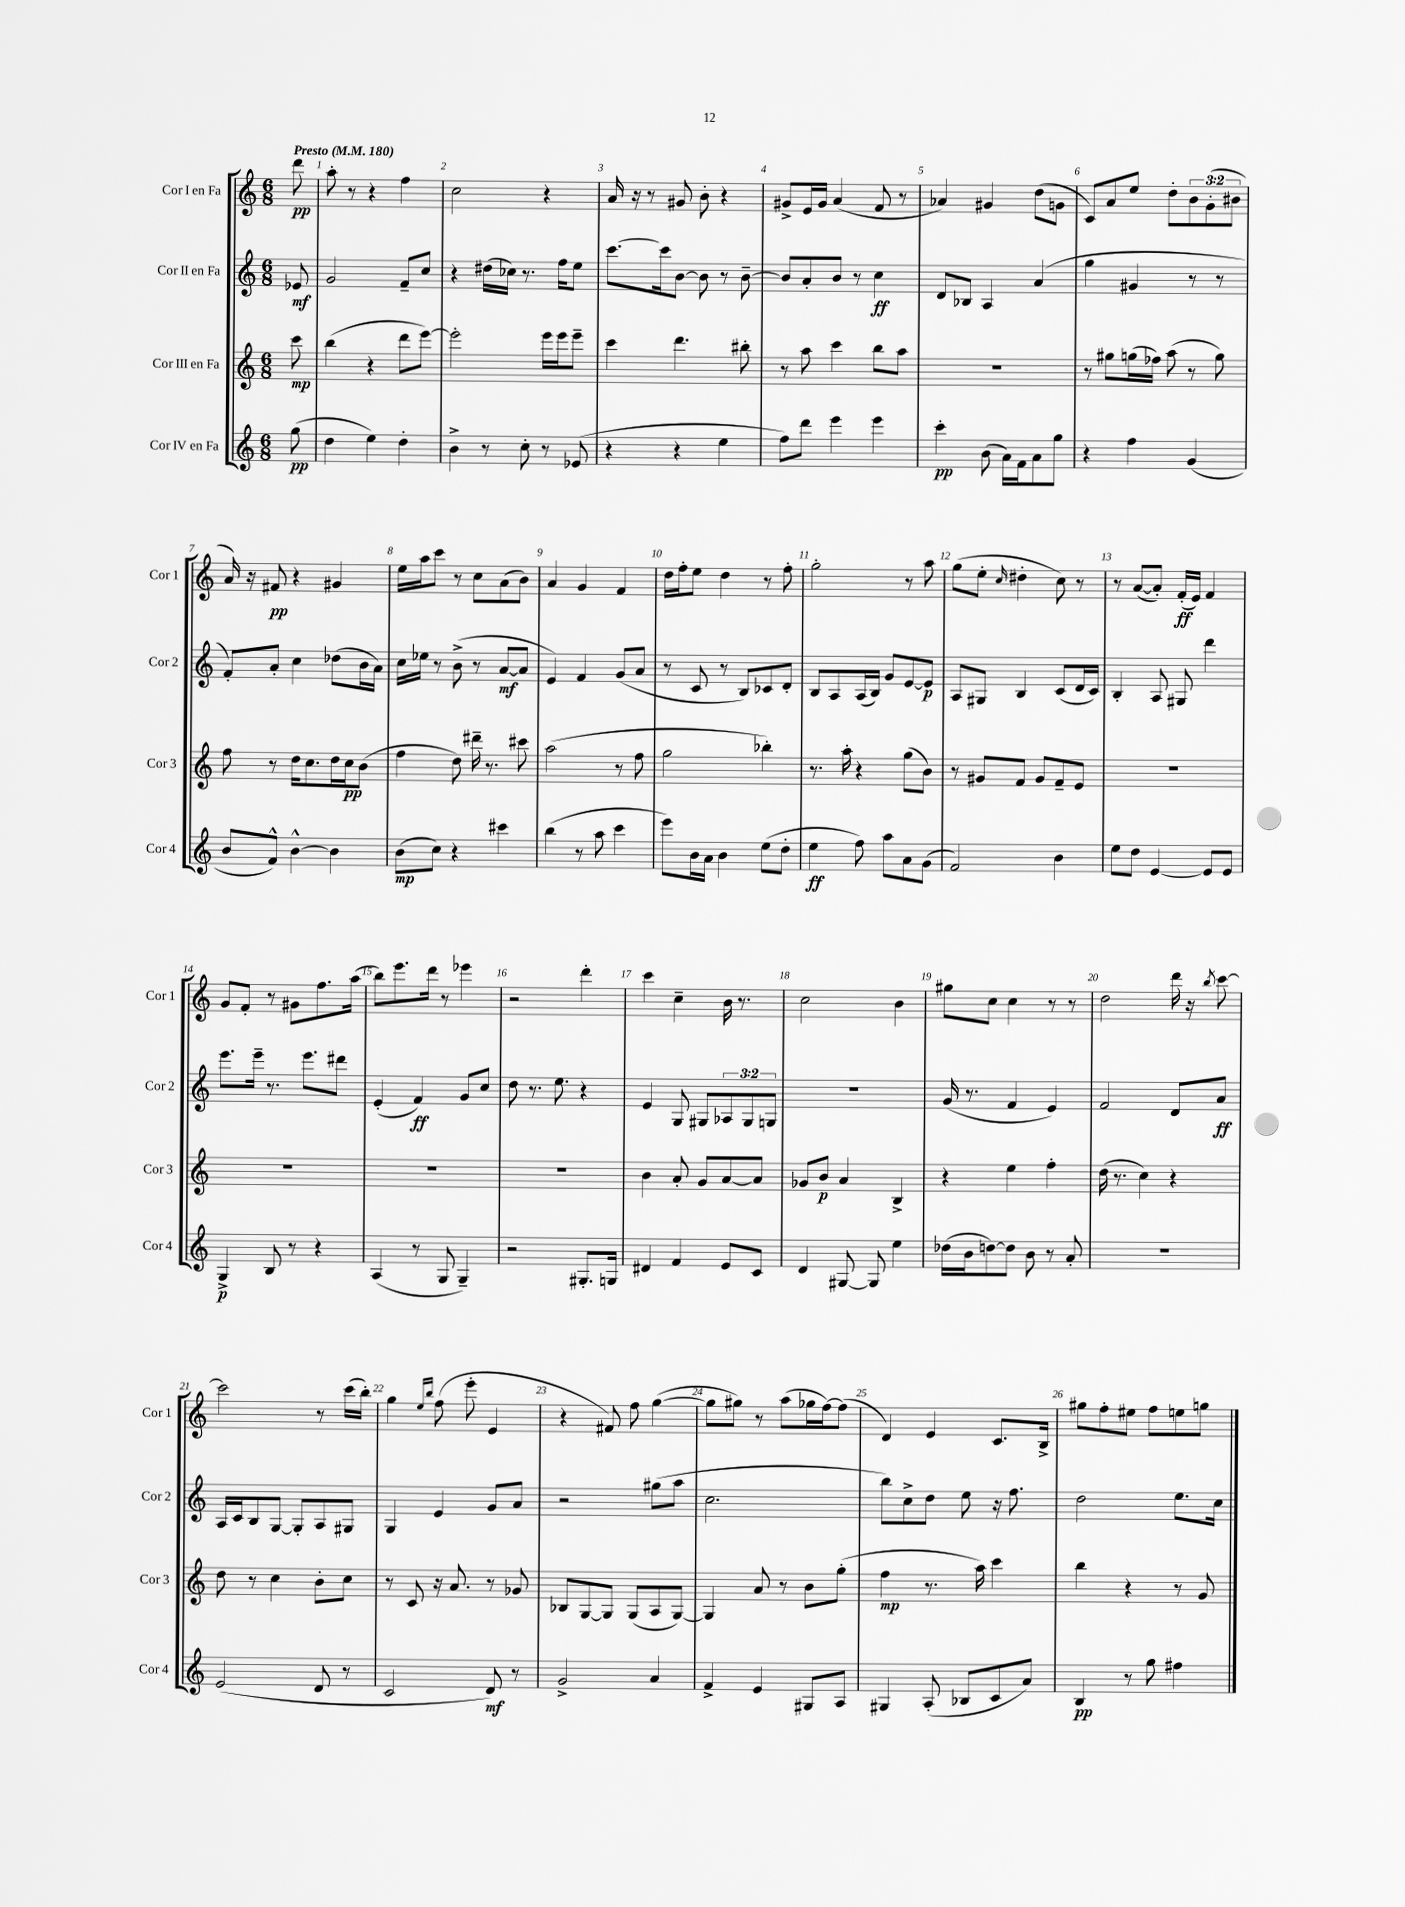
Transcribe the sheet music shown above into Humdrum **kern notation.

**kern	**dynam	**kern	**dynam	**kern	**dynam	**kern	**dynam
*part4	*part4	*part3	*part3	*part2	*part2	*part1	*part1
*staff4	*staff4	*staff3	*staff3	*staff2	*staff2	*staff1	*staff1
*I"Cor IV en Fa	*	*I"Cor III en Fa	*	*I"Cor II en Fa	*	*I"Cor I en Fa	*
*I'Cor 4	*	*I'Cor 3	*	*I'Cor 2	*	*I'Cor 1	*
*clefG2	*	*clefG2	*	*clefG2	*	*clefG2	*
*k[]	*	*k[]	*	*k[]	*	*k[]	*
*M6/8	*	*M6/8	*	*M6/8	*	*M6/8	*
*MM180	*	*MM180	*	*MM180	*	*MM180	*
=	=	=	=	=	=	=	=
!	!	!	!	!	!	!LO:TX:a:B:t=Presto	!
(8gg\	pp	8ccc\	mp	8e-X/	mf	8ddd\	pp
=1	=1	=1	=1	=1	=1	=1	=1
4dd\	.	(4bb\	.	2g/	.	8aa'\	.
.	.	.	.	.	.	8r	.
4ee\)	.	4r	.	.	.	4r	.
4dd'\	.	8ddd\L	.	8f~/L	.	4ff\	.
.	.	[8eee\J)	.	8cc/J	.	.	.
=2	=2	=2	=2	=2	=2	=2	=2
4b^\	.	2eee'\]	.	4r	.	2cc\	.
8r	.	.	.	(16dd#X\LL	.	.	.
.	.	.	.	16cc-X\JJ)	.	.	.
8cc'\	.	.	.	8.r	.	.	.
8r	.	16eee\LL	.	.	.	4r	.
.	.	16eee\J	.	16ff\KL	.	.	.
(8e-X/	.	8eee~\J	.	8ee\J	.	.	.
=3	=3	=3	=3	=3	=3	=3	=3
4r	.	4ccc\	.	[8.ccc\L	.	16a/	.
.	.	.	.	.	.	16r	.
.	.	.	.	.	.	8r	.
.	.	.	.	16ccc\k]	.	.	.
4r	.	4.ddd\	.	[8b\J	.	8g#X/	.
.	.	.	.	8b\]	.	8b'\	.
4ee\	.	.	.	8r	.	4r	.
.	.	8bb#X'\	.	[8b~\	.	.	.
=4	=4	=4	=4	=4	=4	=4	=4
8ff\L)	.	8r	.	8b/L]	.	8g#X^/L	.
8ddd\J	.	8aa\	.	8a'/	.	16e/L	.
.	.	.	.	.	.	16g#/JJ	.
4eee\	.	4ccc\	.	8b/J	.	(4a/	.
.	.	.	.	8r	.	.	.
4eee\	.	8bb\L	.	4cc\	ff	8f/	.
.	.	8aa\J	.	.	.	8r	.
=5	=5	=5	=5	=5	=5	=5	=5
4ccc'\	pp	2.r	.	8d/L	.	4a-X/)	.
.	.	.	.	8B-X/J	.	.	.
(8b\	.	.	.	4A/	.	4g#X/	.
16a\LL)	.	.	.	.	.	.	.
16f\J	.	.	.	.	.	.	.
8a\	.	.	.	(4a/	.	(8dd\L	.
8gg\J	.	.	.	.	.	8gn\J	.
=6	=6	=6	=6	=6	=6	=6	=6
4r	.	8r	.	4gg\	.	8c/L)	.
.	.	8gg#X\L	.	.	.	8a/	.
4ff\	.	(16ggn\L	.	4g#X/	.	8ee/J	.
.	.	16ff-X\JJ)	.	.	.	.	.
.	.	(8aa\	.	.	.	8dd'\L	.
(4g/	.	8r	.	8r	.	12b\	.
.	.	.	.	.	.	(12g'\	.
.	.	8gg\)	.	8r	.	.	.
.	.	.	.	.	.	12b#X\J	.
!!LO:LB:g=z
=7	=7	=7	=7	=7	=7	=7	=7
8b/L	.	8ff\	.	8f'/L)	.	16a/)	.
.	.	.	.	.	.	16r	.
8f^^/J)	.	8r	.	8a'/J	.	8f#X/	pp
[4b^^\	.	16dd\KL	.	4cc\	.	4r	.
.	.	8.cc\	.	.	.	.	.
4b\]	.	16dd\L	.	(8dd-X\L	.	4g#X/	.
.	.	16cc\J	pp	.	.	.	.
.	.	(8b\J	.	16b\L	.	.	.
.	.	.	.	16a\JJ)	.	.	.
=8	=8	=8	=8	=8	=8	=8	=8
(8b\L	mp	4ff\	.	16cc\LL	.	16ee\LL	.
.	.	.	.	16ee-X\JJ	.	16aa\J	.
8cc\J)	.	.	.	8r	.	8ccc\J	.
4r	.	8dd\)	.	(8b^\	.	8r	.
.	.	16ddd#X~\	.	8r	.	8cc\L	.
.	.	8.r	.	.	.	.	.
4ccc#X\	.	.	.	[8a/L	mf	(8a\	.
.	.	8ccc#X\	.	8a/J]	.	8b\J)	.
=9	=9	=9	=9	=9	=9	=9	=9
(4bb\	.	(2aa\	.	4e/)	.	4a/	.
8r	.	.	.	4f/	.	4g/	.
8aa\	.	.	.	.	.	.	.
4ccc\	.	8r	.	(8g/L	.	4f/	.
.	.	8ff\	.	8a/J	.	.	.
=10	=10	=10	=10	=10	=10	=10	=10
8eee\L)	.	2gg\	.	8r	.	16dd\LL	.
.	.	.	.	.	.	16ff'\J	.
16b\L	.	.	.	8c/	.	8ee\J	.
16a\JJ	.	.	.	.	.	.	.
4b\	.	.	.	8r	.	4dd\	.
.	.	.	.	8B/L)	.	.	.
(8ee\L	.	4bb-X'\)	.	8c-X/	.	8r	.
8dd'\J	.	.	.	8d'/J	.	8ff'\	.
=11	=11	=11	=11	=11	=11	=11	=11
4ee\	ff	8.r	.	8B/L	.	2gg'\	.
.	.	.	.	8A/	.	.	.
.	.	16aa'\	.	.	.	.	.
8ff\)	.	4r	.	(16A/L	.	.	.
.	.	.	.	16B/JJ)	.	.	.
8aa\L	.	.	.	8g/L	.	.	.
8a\	.	(8gg\L	.	[8e/	.	8r	.
(8g\J	.	8b\J)	.	8e/J]	p	8aa\	.
=12	=12	=12	=12	=12	=12	=12	=12
2f/)	.	8r	.	8A/L	.	(8gg\L	.
.	.	8g#X/L	.	8G#X/J	.	8ee'\J	.
.	.	.	.	.	.	16qqcc/	.
.	.	8f/J	.	4B/	.	4dd#X'\	.
.	.	8g#/L	.	.	.	.	.
4b\	.	8f~/	.	(8c/L	.	8cc\)	.
.	.	8e/J	.	16d/L	.	8r	.
.	.	.	.	16c/JJ)	.	.	.
=13	=13	=13	=13	=13	=13	=13	=13
8ee\L	.	2.r	.	4B'/	.	8r	.
8dd\J	.	.	.	.	.	([8a/L	.
[4e/	.	.	.	8A/	.	8a'/J])	.
.	.	.	.	8G#X/	.	(16f'/LL	ff
.	.	.	.	.	.	16e/JJ)	.
8e/L]	.	.	.	4ddd\	.	4f/	.
8e/J	.	.	.	.	.	.	.
!!LO:LB:g=z
=14	=14	=14	=14	=14	=14	=14	=14
4G^/	p	2.r	.	8.eee\L	.	8g/L	.
.	.	.	.	.	.	8f'/J	.
.	.	.	.	16eee~\Jk	.	.	.
8B/	.	.	.	8.r	.	8r	.
8r	.	.	.	.	.	8g#X\L	.
.	.	.	.	8.eee\L	.	.	.
4r	.	.	.	.	.	8.ff\	.
.	.	.	.	8ddd#X\J	.	.	.
.	.	.	.	.	.	(16aa\Jk	.
=15	=15	=15	=15	=15	=15	=15	=15
(4A/	.	2.r	.	(4e'/	.	8bb\L)	.
.	.	.	.	.	.	8.eee\	.
8r	.	.	.	4f/)	ff	.	.
.	.	.	.	.	.	16ddd\Jk	.
8G/	.	.	.	.	.	8r	.
4G~/)	.	.	.	8g/L	.	4eee-X\	.
.	.	.	.	8cc/J	.	.	.
=16	=16	=16	=16	=16	=16	=16	=16
2r	.	2.r	.	8dd\	.	2r	.
.	.	.	.	8.r	.	.	.
.	.	.	.	8.ee\	.	.	.
8.G#X'/L	.	.	.	4r	.	4ddd'\	.
16Gn/Jk	.	.	.	.	.	.	.
=17	=17	=17	=17	=17	=17	=17	=17
4d#X/	.	4b\	.	4e/	.	4ccc\	.
4f/	.	8a'/	.	8G/	.	4cc~\	.
.	.	8g/L	.	8G#X/L	.	.	.
8e/L	.	[8a/	.	12A-X/	.	16b\	.
.	.	.	.	.	.	8.r	.
.	.	.	.	12G#/	.	.	.
8c/J	.	8a/J]	.	.	.	.	.
.	.	.	.	12Gn/J	.	.	.
=18	=18	=18	=18	=18	=18	=18	=18
4d/	.	8g-X/L	.	2.r	.	2cc\	.
.	.	8b/J	p	.	.	.	.
[8G#X/	.	4a/	.	.	.	.	.
8G#/]	.	.	.	.	.	.	.
4ee\	.	4B^/	.	.	.	4b\	.
=19	=19	=19	=19	=19	=19	=19	=19
(16dd-X\LL	.	4r	.	(16g/	.	8gg#X\L	.
16b\J	.	.	.	8.r	.	.	.
[8ddn\)	.	.	.	.	.	8cc\J	.
8dd\J]	.	4ee\	.	4f/	.	4cc\	.
8b\	.	.	.	.	.	.	.
8r	.	4ff'\	.	4e/)	.	8r	.
8a'/	.	.	.	.	.	8r	.
=20	=20	=20	=20	=20	=20	=20	=20
2.r	.	(16dd\	.	2f/	.	2dd\	.
.	.	8.r	.	.	.	.	.
.	.	4cc\)	.	.	.	.	.
.	.	4r	.	8d/L	.	16ddd\	.
.	.	.	.	.	.	16r	.
.	.	.	.	.	.	8qbb/	.
.	.	.	.	8a/J	ff	[8ccc\	.
!!LO:LB:g=z
=21	=21	=21	=21	=21	=21	=21	=21
(2e/	.	8dd\	.	16A/LL	.	2ccc\]	.
.	.	.	.	16c/J	.	.	.
.	.	8r	.	8B/	.	.	.
.	.	4cc\	.	[8G/J	.	.	.
.	.	.	.	8G'/L]	.	.	.
8d/	.	8b'\L	.	8A/	.	8r	.
8r	.	8cc\J	.	8G#X/J	.	(16ccc\LL	.
.	.	.	.	.	.	16bb'\JJ)	.
=22	=22	=22	=22	=22	=22	=22	=22
2c/	.	8r	.	4G/	.	4gg\	.
.	.	8c/	.	.	.	.	.
.	.	.	.	.	.	16qqee/LL	.
.	.	.	.	.	.	16qqbb/JJ	.
.	.	16r	.	4e/	.	(8ff\	.
.	.	8.a/	.	.	.	.	.
.	.	.	.	.	.	8eee'\	.
8d/)	mf	8r	.	8g/L	.	4e/	.
8r	.	8g-X/	.	8a/J	.	.	.
=23	=23	=23	=23	=23	=23	=23	=23
2g^/	.	8B-X/L	.	2r	.	4r	.
.	.	[8G/	.	.	.	.	.
.	.	8G/J]	.	.	.	8f#X/)	.
.	.	(8G/L	.	.	.	8ff\	.
4a/	.	8A/	.	(8gg#X\L	.	([4gg\	.
.	.	[8G/J)	.	8aa\J	.	.	.
=24	=24	=24	=24	=24	=24	=24	=24
4f^/	.	4G/]	.	2.cc\	.	8gg\L]	.
.	.	.	.	.	.	8gg#X\J)	.
4e/	.	8a/	.	.	.	8r	.
.	.	8r	.	.	.	(8aa\L	.
8G#X/L	.	8b\L	.	.	.	16gg-X\L	.
.	.	.	.	.	.	[16ff\J)	.
8A/J	.	(8gg'\J	.	.	.	(8ff\J]	.
=25	=25	=25	=25	=25	=25	=25	=25
4G#X/	.	4ff\	mp	8bb\L)	.	4d/)	.
.	.	.	.	8cc^\	.	.	.
(8A'/	.	8.r	.	8dd\J	.	4e/	.
8B-X/L	.	.	.	8ee\	.	.	.
.	.	16aa\)	.	.	.	.	.
8c/	.	4ccc\	.	16r	.	8.c/L	.
.	.	.	.	8.ff\	.	.	.
8a/J)	.	.	.	.	.	.	.
.	.	.	.	.	.	16B^/Jk	.
=26	=26	=26	=26	=26	=26	=26	=26
4B/	pp	4bb\	.	2dd\	.	8gg#X\L	.
.	.	.	.	.	.	8ff'\	.
8r	.	4r	.	.	.	8ee#X\J	.
8gg\	.	.	.	.	.	8ff\L	.
4ff#X\	.	8r	.	8.ee\L	.	8een\	.
.	.	8g/	.	.	.	8ggn\J	.
.	.	.	.	16cc\Jk	.	.	.
==	==	==	==	==	==	==	==
*-	*-	*-	*-	*-	*-	*-	*-
